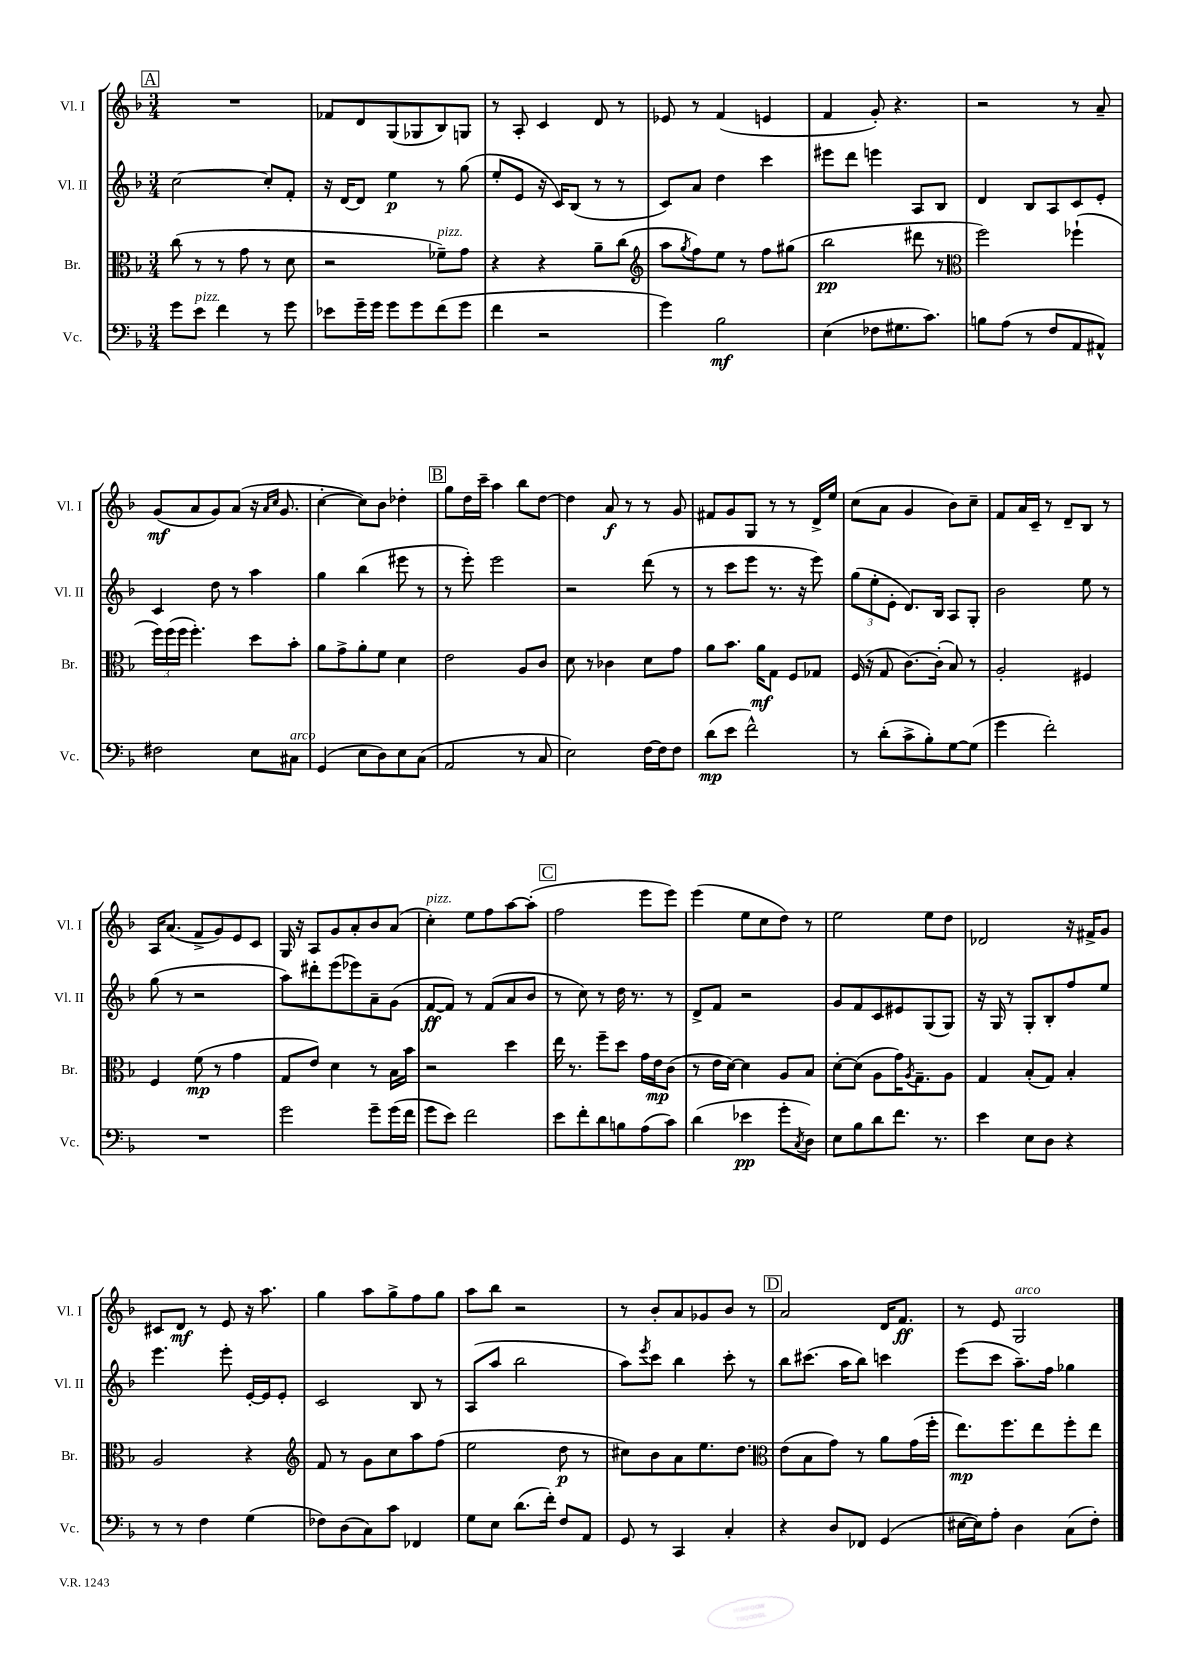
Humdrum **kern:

**kern	**kern	**kern	**kern
*staff4	*staff3	*staff2	*staff1
*clefF4	*clefC3	*clefG2	*clefG2
*k[b-]	*k[b-]	*k[b-]	*k[b-]
*M3/4	*M3/4	*M3/4	*M3/4
8g\L	(8cc\	[2cc\	2.r
8e\J	8r	.	.
4f\	8r	.	.
.	8g\	.	.
8r	8r	8cc'/]L	.
8g\	8d\	8f'/J	.
=	=	=	=
8e-\L	2r	16r	8f-/L
.	.	[16d/LK	.
16g~\L	.	8d/]J	8d/
16g\JJ	.	.	.
8g\L	.	4ee\	(8G/
8g\	.	.	8G-/
(8f\	8f-~\L)	8r	8B-/)
8g\J	8g\J	(8gg\	8G/J
=	=	=	=
4f\	4r	8ee'/L	8r
.	.	8e/J	8A'/
2r	4r	16r	4c/
.	.	16c/LK)	.
.	.	(8B-/J	.
.	8a~\L	8r	8d/
.	(8cc\J	8r	8r
=	=	=	=
*	*clefG2	*	*
4g\)	8aa\L	8c/L)	8e-/
.	8qgg/	.	.
.	8ff\)	8a/J	8r
2B-\	8ee\J	4dd\	(4f/
.	8r	.	.
.	8ff\L	4ccc\	4e/
.	(8gg#\J	.	.
=	=	=	=
(4E\	2bb-\	8eee#\L	4f/
.	.	8ddd\J	.
8F-\L	.	4eee\	8g'/)
8.G#\	.	.	4.r
.	8ddd#\	8A/L	.
8.c\J)	.	.	.
.	8r	8B-/J	.
=	=	=	=
*	*clefC3	*	*
8B\L	2ff\)	4d/	2r
(8A\J	.	.	.
8r	.	8B-/L	.
8F/L	.	8A/	.
8AA/	(4ff-`\	8c/	8r
8AA#^^/J)	.	8e'/J	8a~/
=	=	=	=
2F#\	24ff\LL)	4c/	(8g/L
.	(24ff\	.	.
.	24ff\JJ	.	.
.	4.ff'\)	.	8a/
.	.	8dd\	8g/)
.	.	8r	(8a/J
8E\L	8dd\L	4aa\	16r
.	.	.	16qqa/LL
.	.	.	16qqcc/JJ
.	.	.	8.g/
8C#\J	8b-'\J	.	.
=	=	=	=
(4GG/	8a\L	4gg\	[4cc'\
.	8g^\	.	.
8E\L	8a'\	(4bb-\	8cc\]L)
8D\)	8f\J	.	8b-\J
8E\	4d\	8eee#\	4dd-'\
(8C\J	.	8r	.
=	=	=	=
2AA/	2e\	8r	8gg\L
.	.	8eee'\)	16dd\L
.	.	.	16ccc~\JJ
.	.	2eee\	4aa\
8r	8A/L	.	8bb-\L
8C/	8c/J	.	[8dd\J
=	=	=	=
2E\)	8d\	2r	4dd\]
.	8r	.	.
.	4c-\	.	8a/
.	.	.	8r
[16F\LL	8d\L	(8ddd\	8r
16F\]J	.	.	.
8F\J	8g\J	8r	8g/
=	=	=	=
(8d\L	8a\L	8r	8f#/L
8e\J	8.b-\J	8ccc\L	8g/
2f^^\)	.	8eee\J	8G/J
.	16a\LK	.	.
.	8G\J	8.r	8r
.	8F/L	.	8r
.	.	16r	.
.	8G-/J	8eee\)	16d^/LL
.	.	.	16ee/JJ
=	=	=	=
8r	(16F/	(12gg\L	(8cc\L
.	16r	.	.
.	.	12ee'\	.
(8d'\L	8G/	.	8a\J
.	.	12e'\J	.
8c^\	[8.c\L)	8.d/L)	4g/
8B-'\)	.	.	.
.	(16c'\]Jk	16B-/Jk	.
[8G\	8B-/)	8A/L	8b-\L)
(8G\]J	8r	8G'/J	8cc~\J
=	=	=	=
4g\	2A'/	2b-\	8f/L
.	.	.	16a/L
.	.	.	16c~/JJ
2f'\)	.	.	8r
.	.	.	8d~/L
.	4F#/	8ee\	8B-/J
.	.	8r	8r
=	=	=	=
2.r	4F/	(8gg\	16A/LK
.	.	.	(8.a/J
.	.	8r	.
.	(8f\	2r	8f^/L
.	8r	.	8g/)
.	4g\	.	8e/
.	.	.	8c/J
=	=	=	=
2g\	8G/L	8aa\L)	16G/
.	.	.	16r
.	8e/J)	8ddd#'\	8A/L
.	4d\	(8eee\	8g/
.	.	8eee-\)	8a'/
8g~\L	8r	8a~\	8b-/
(16g\L	16B-\LL	(8g\J	(8a/J
16f\JJ	16b-\JJ	.	.
=	=	=	=
8g\L	2r	[8f/L	4cc'\)
8e\J)	.	8f/]J)	.
2f\	.	8r	8ee\L
.	.	(8f/L	8ff\
.	4dd\	8a/	[8aa\
.	.	8b-/J	(8aa'\]J
=	=	=	=
8e\L	16ee\	8r	2ff\
.	8.r	.	.
8f'\	.	8cc\)	.
8d\	8ff~\L	8r	.
8B\	8dd\J	16dd\	.
.	.	8.r	.
(8A\	16g\LL	.	8eee\L
.	16e\J	.	.
8c\J)	(8c\J	8r	8eee\J)
=	=	=	=
(4d\	8r	8d^/L	(4eee\
.	16e\LL	8f/J	.
.	[16d\JJ)	.	.
4e-\	4d\]	2r	8ee\L
.	.	.	8cc\
8g'\L	8A/L	.	8dd\J)
8qC/	.	.	.
8D\J)	8B-/J	.	8r
=	=	=	=
8E\L	[8d'\L	8g/L	2ee\
8B-\	(8d\]J	8f/	.
8d\	8A\L	8c/	.
8.f\J	16g\K)	8e#/	.
.	8qA/	.	.
.	8.G~\	.	.
.	.	(8G/	8ee\L
8.r	.	.	.
.	8A\J	8G/J)	8dd\J
=	=	=	=
4e\	4G/	16r	2d-/
.	.	16G/	.
.	.	8r	.
8E\L	(8B-'/L	8G'/L	.
8D\J	8G/J)	8B-'/	.
4r	4B-'/	8ff/	16r
.	.	.	16f#^/LK
.	.	8ee/J	8g/J
=	=	=	=
8r	2A/	4.eee\	8c#/L
8r	.	.	8d/J
4F\	.	.	8r
.	.	8eee'\	8e/
(4G\	4r	[16e'/LL	16r
.	.	16e/]J	8.aa\
.	.	8e'/J	.
=	=	=	=
*	*clefG2	*	*
8F-\L)	8f/	2c/	4gg\
(8D\	8r	.	.
8C\)	8g\L	.	8aa\L
8c\J	8cc\	.	8gg^\
4FF-/	8aa\	8B-/	8ff\
.	(8ff\J	8r	8gg\J
=	=	=	=
8G\L	2ee\	(8A/L	8aa\L
8E\J	.	8aa/J	8bb-\J
(8.d\L	.	2bb-\	2r
16f'\Jk)	.	.	.
8F/L	8dd\	.	.
8AA/J	8r	.	.
=	=	=	=
8GG/	8cc#\L)	8aa\L)	8r
.	.	8qeee/	.
8r	8b-\	8ccc\J	8b-'/L
4CC/	8a\	4bb-\	8a/
.	8.ee\	.	8g-/
4C'/	.	8ccc'\	8b-/J
.	8.dd\J	.	.
.	.	8r	8r
=	=	=	=
*	*clefC3	*	*
4r	(8e\L	8bb-\L	2a/
.	8B-\	(8.ccc#\J	.
8D/L	8g\J)	.	.
.	.	16aa\LK	.
8FF-/J	8r	8bb-\J)	.
(4GG/	8a\L	4ccc\	16d/LK
.	.	.	8.f/J
.	(16g\L	.	.
.	16ff'\JJ	.	.
=	=	=	=
[16E#\LL	8.ee\L)	(8eee\L	8r
16E#\]J)	.	.	.
8A'\J	.	8ccc\J	8e/
.	8.ff\	.	.
4D\	.	8.aa~\L)	2G/
.	8ee\	.	.
.	.	16ff\Jk	.
(8C\L	8ff'\	4gg-\	.
8F'\J)	8ee\J	.	.
==	==	==	==
*-	*-	*-	*-
